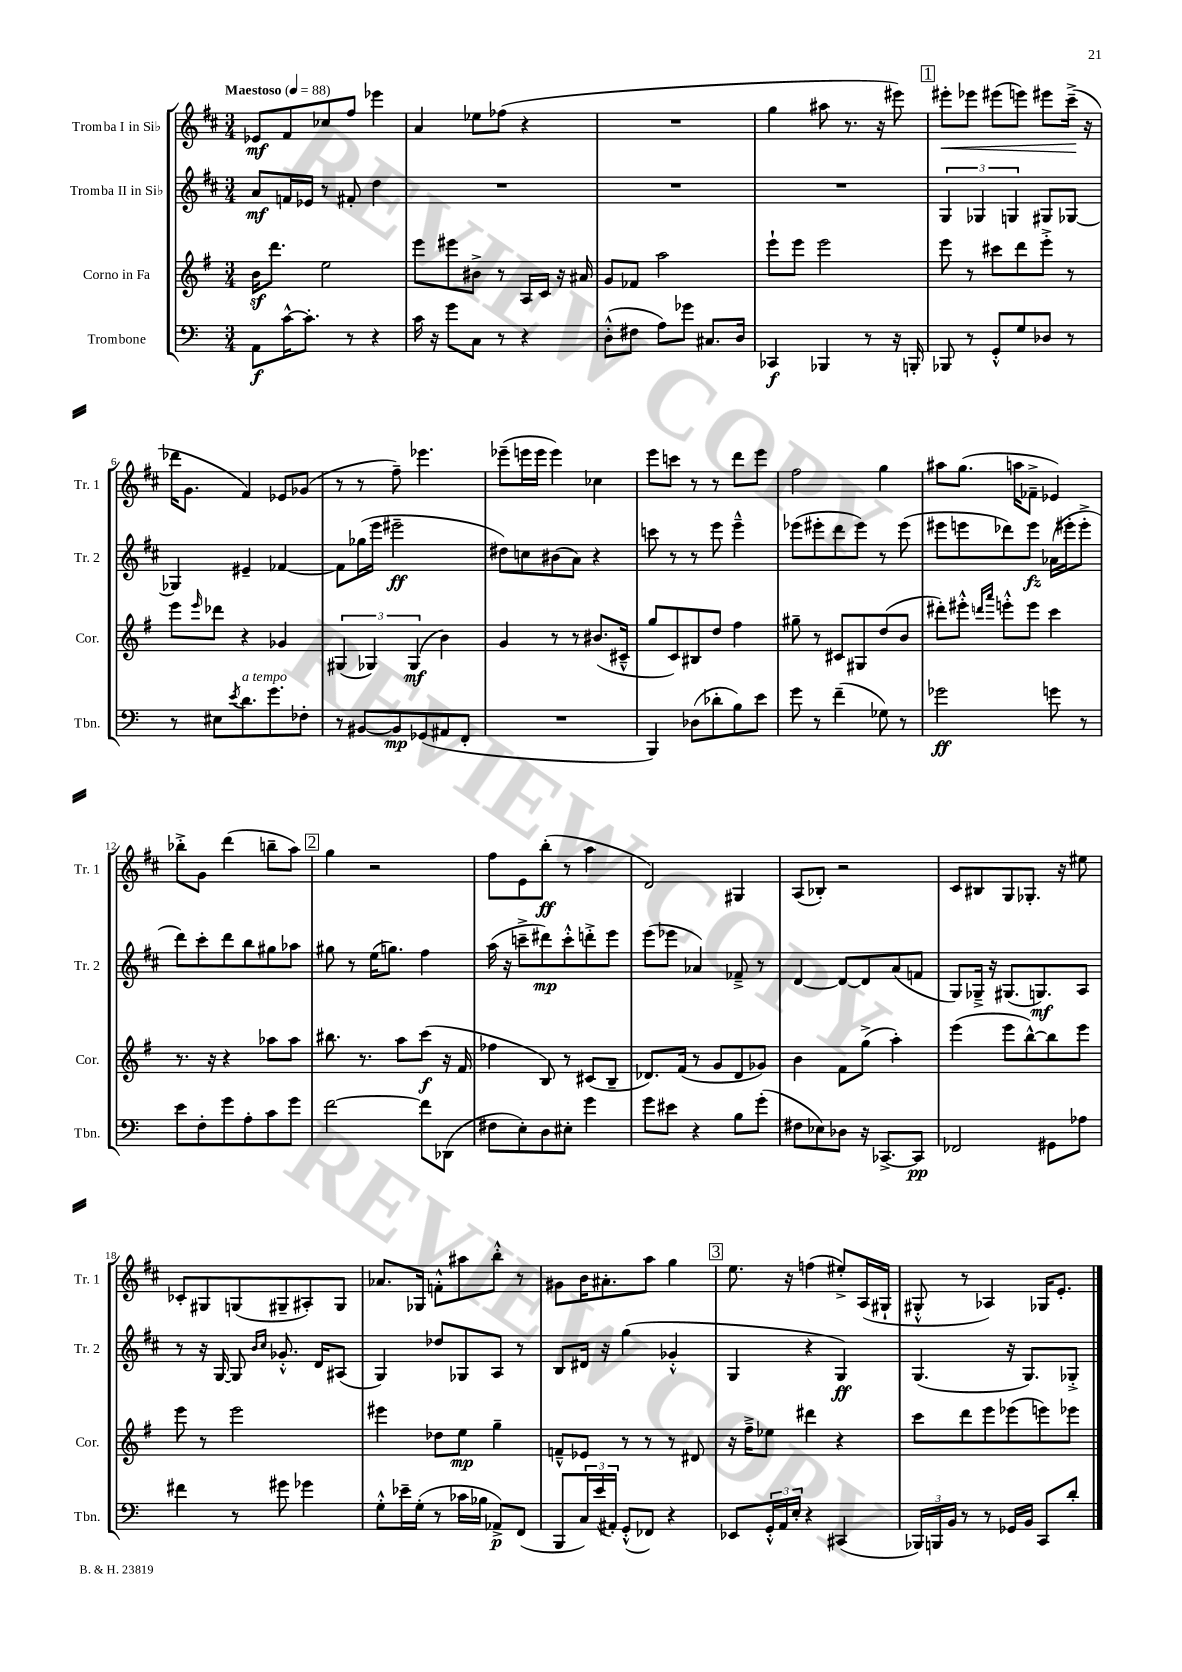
<<
\new StaffGroup <<
\new Staff = "s0" \with { instrumentName = "Tromba I in Sib" shortInstrumentName = "Tr. 1" } {
    \clef treble \key d \major \numericTimeSignature \time 3/4 \tempo "Maestoso" 4 = 88
    ees'8\mf fis'8 ces''8 fis''8 ees'''4 |
    a'4 ees''8 fes''8( r4 |
    R2. |
    g''4 ais''8 r8. r16 eis'''8) |
    \mark \markup { \box "1" } eis'''8-.\< ees'''8 eis'''8( e'''8) eis'''8 cis'''16--->\!( r16 |
    des'''16 g'8. fis'4) ees'8 ges'8( |
    r8 r8 fis''8--) ees'''4. |
    ees'''8--( e'''16 e'''16 e'''4) ces''4 |
    e'''8 c'''8 r8 r8 d'''8 e'''8 |
    fis''2 g''4 |
    ais''8 g''8.( a''16 fes'8---> ees'4) |
    bes''8-.-> g'8 d'''4( b''8-- a''8) |
    \mark \markup { \box "2" } g''4 r2 |
    fis''8 e'8 b''8-.\ff( r8 a''4 |
    d'2) gis4 |
    a8( bes8-.) r2 |
    cis'8 bis8 g8 ges8.-. r16 eis''8 |
    ces'8-. gis8 g8( gis8-- ais8-.) gis8 |
    aes'8. ges16 f'8-.-^ ais''8 b''8-.-^ r8 |
    gis'8 b'16 ais'8.-. a''8 g''4 |
    \mark \markup { \box "3" } e''8. r16 f''4( eis''8-.->) a16( gis16-! |
    gis8-.-^ r8 aes4) ges16 e'8.-. \bar "|." |
}
\new Staff = "s1" \with { instrumentName = "Tromba II in Sib" shortInstrumentName = "Tr. 2" } {
    \clef treble \key d \major \numericTimeSignature \time 3/4
    a'8\mf f'16 ees'16 r8 fis'8-. d''4 |
    R2. |
    R2. |
    R2. |
    \mark \markup { \box "1" } \tuplet 3/2 { g4 ges4 g4 } gis8 ges8~ |
    ges4 eis'4-- fes'4~ |
    fes'8 ges''16( e'''16 eis'''2--\ff |
    dis''8) c''8 bis'8( a'8) r4 |
    c'''8 r8 r8 e'''8 e'''4---^ |
    ees'''8( eis'''8-. d'''8 eis'''8) r8 eis'''8( |
    eis'''8 e'''8 des'''8) e'''8\fz aes'16( eis'''16-. eis'''8-.-> |
    d'''8) cis'''8-. d'''8 b''8 gis''8 aes''8 |
    \mark \markup { \box "2" } gis''8 r8 e''16( g''8.) fis''4 |
    a''16( r16 c'''8---> dis'''8\mp) c'''8-.-^ d'''8-.-> e'''8 |
    e'''8( ees'''8 aes'4) fes'8---> r8 |
    d'4~ d'8~ d'8 a'8( f'8 |
    g8) ges16---> r16 gis8.( g8.\mf) a8 |
    r8 r16 g16~ g8 \grace { b'16 cis''16 } ges'8.-.-^ d'16 ais8( |
    g4) des''8 ges8 a8 r8 |
    b8 dis'16 r16 g''4( ges'4-.-^ |
    \mark \markup { \box "3" } g4 r4 g4\ff) |
    g4.( r16 g8.) ges8-.-> \bar "|." |
}
\new Staff = "s2" \with { instrumentName = "Corno in Fa" shortInstrumentName = "Cor." } {
    \clef treble \key g \major \numericTimeSignature \time 3/4
    b'16\sf d'''8. e''2 |
    e'''8 eis'''8 bis'8-> r8 a16 c'16 r16 ais'16 |
    g'8 fes'8 a''2 |
    e'''8-! e'''8 e'''2 |
    \mark \markup { \box "1" } e'''8 r8 cis'''8 d'''8 e'''8-.-> r8 |
    e'''8 \grace { e'''16 } des'''8 r4 ges'4 |
    \tuplet 3/2 { gis4( ges4) ges4\mf( } b'4) |
    g'4 r8 r8 bis'8.( cis'16---^ |
    g''8 c'8) bis8 d''8 fis''4 |
    gis''8-- r8 cis'8 gis8 d''8( b'8 |
    dis'''8-.) eis'''8-.-^ \grace { d'''16 a'''16 } e'''8-.-^ e'''8 c'''4 |
    r8. r16 r4 aes''8 aes''8 |
    \mark \markup { \box "2" } bis''8. r8. a''8 c'''8\f( r16 fis'16 |
    fes''4 b8) r8 cis'8( b8-- |
    des'8.) fis'16( r8 g'8 des'8 ges'8) |
    b'4 fis'8 g''8->( a''4-.) |
    e'''4( e'''8 b''8~-^) b''8 e'''8 |
    e'''8 r8 e'''2 |
    eis'''4 des''8 e''8\mp g''4-- |
    f'8---^ ees'8 r8 r8 r8 dis'8 |
    \mark \markup { \box "3" } r16 fis''16---> ees''8 dis'''4 r4 |
    c'''8 d'''8 e'''8 ees'''8( e'''8) ees'''8 \bar "|." |
}
\new Staff = "s3" \with { instrumentName = "Trombone" shortInstrumentName = "Tbn." } {
    \clef bass \key c \major \numericTimeSignature \time 3/4
    a,8\f c'16~-^ c'8.-. r8 r4 |
    c'16 r16 g'8 c8 r8 r4 |
    d8-.-^( fis8 a8) ges'8 cis8. d16 |
    ces,4\f bes,,4 r8 r16 b,,16-. |
    \mark \markup { \box "1" } bes,,8 r8 g,8-.-^ g8 des8 r8 |
    r8 eis8 \acciaccatura { e'8 } d'8.^\markup { \italic "a tempo" } g'8. fes8-. |
    r8 bis,8~ bis,8\mp ges,8( ais,8 f,8-. |
    R2. |
    b,,4) des8( des'8-. b8) e'8 |
    g'8 r8 f'4--( ges8) r8 |
    ges'2\ff g'8 r8 |
    e'8 f8-. g'8 a8-. c'8 g'8 |
    \mark \markup { \box "2" } f'2~ f'8 des,8( |
    fis8 e8-.) d8 eis8-. g'4 |
    g'8 eis'8 r4 b8 g'8-.( |
    fis8 ees8) des8 r16 ces,8.~-> ces,8\pp |
    fes,2 gis,8 aes8 |
    fis'4 r8 gis'8 ges'4 |
    g8-.-^ ees'16-- g16-.( r8 ces'16 bes16 aes,8->\p) f,8( |
    b,,8 \tuplet 3/2 { c16) e'16( ais,16-.) } g,8-.-^( fes,8) r4 |
    \mark \markup { \box "3" } ees,8 \tuplet 3/2 { g,16-.-^ a,16 e16-. } r4 cis,4( |
    \tuplet 3/2 { bes,,16) b,,16 b,16 } r8 r8 ges,16 b,16 c,8 d'8-. \bar "|." |
}
>>
>>
